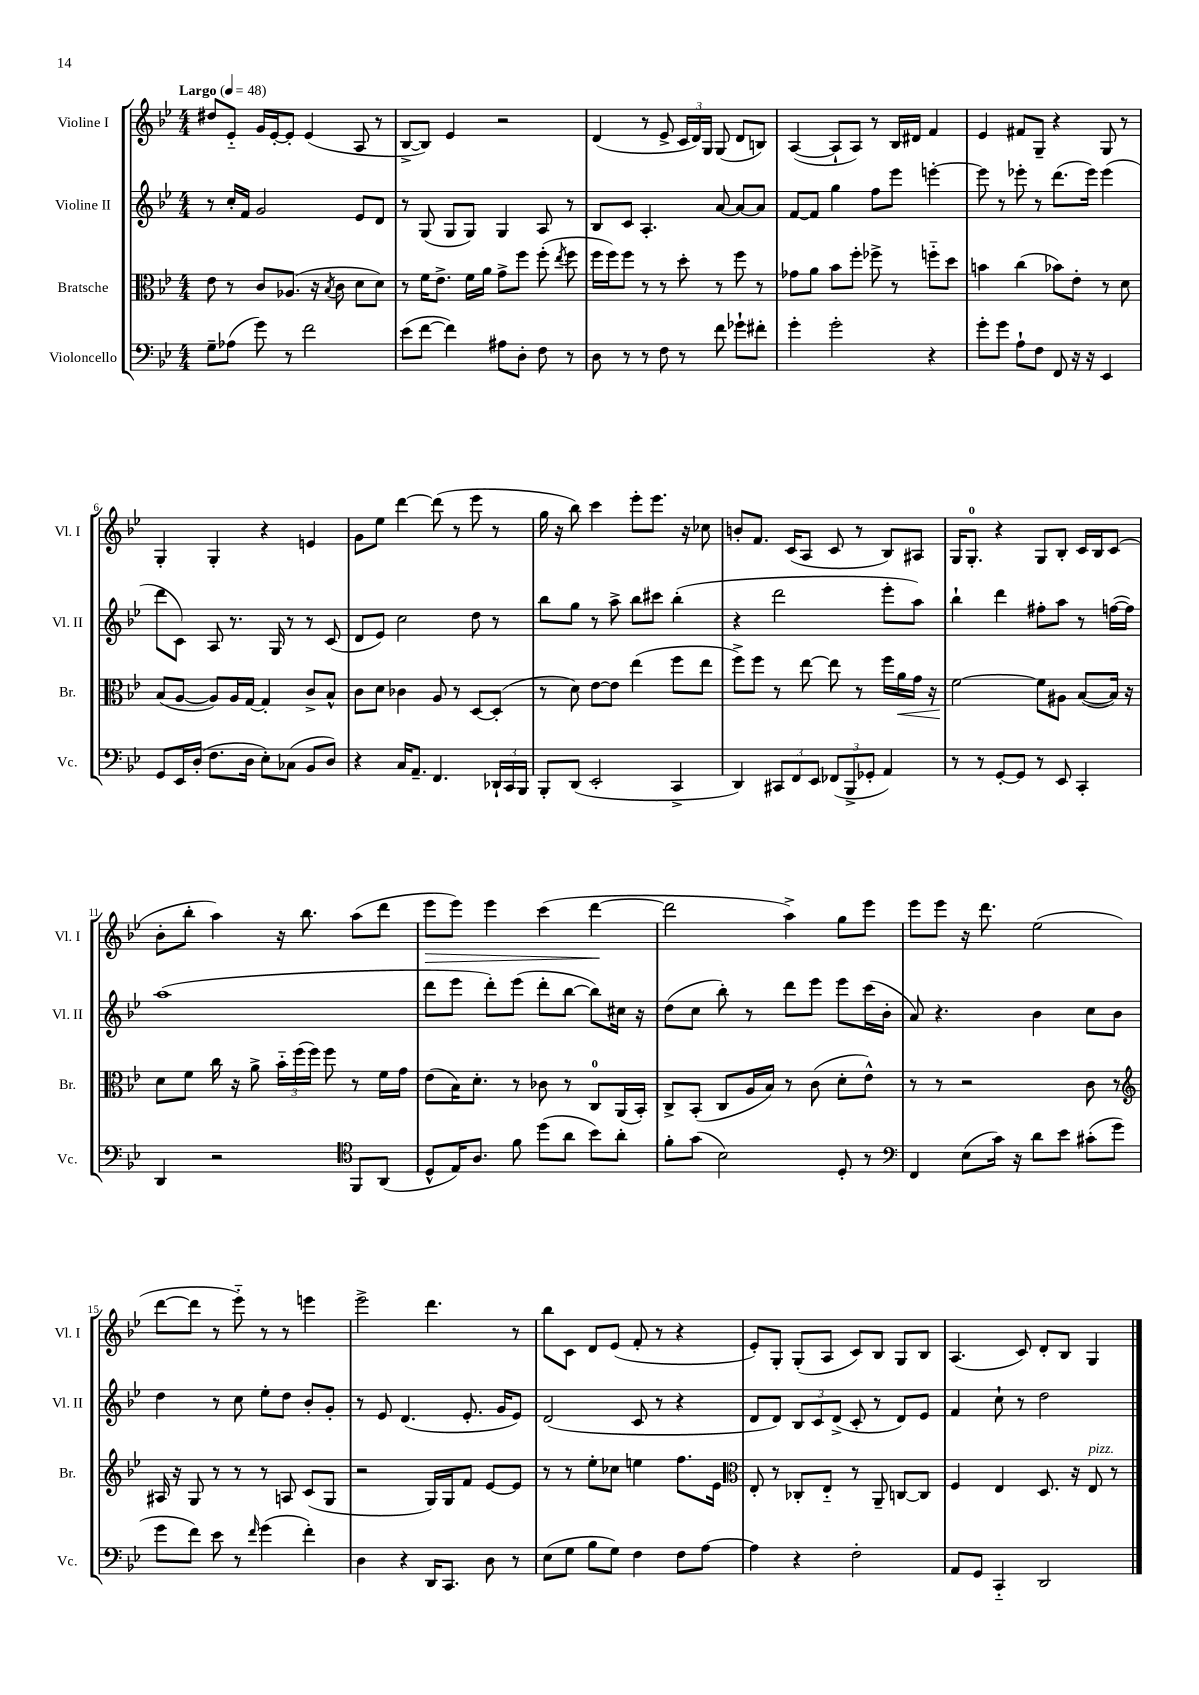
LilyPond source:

<<
\new StaffGroup <<
\new Staff = "s0" \with { instrumentName = "Violine I" shortInstrumentName = "Vl. I" } {
    \clef treble \key bes \major \numericTimeSignature \time 4/4 \tempo "Largo" 4 = 48
    \autoBeamOff dis''8[ ees'8]-_ g'16[ ees'16~-. ees'8]-. ees'4( a8 r8 |
    bes8[~-> bes8]) ees'4 r2 |
    d'4( r8 ees'8-> \tuplet 3/2 { c'16[ d'16) g16] } g8( d'8[ b8]) |
    a4~( a8[-! a8]) r8 bes16[ dis'16] f'4 |
    ees'4 fis'8[ g8]-- r4 g8 r8 |
    g4-. g4-. r4 e'4 |
    g'8[ ees''8] d'''4~ d'''8( r8 ees'''8 r8 |
    g''16 r16 bes''8) c'''4 ees'''8[-. ees'''8.] r16 ces''8 |
    b'8[-. f'8.] c'16[( a8] c'8 r8 bes8[) ais8] |
    g16[ g8.]-0-. r4 g8[ bes8]-. c'16[ bes16 c'8]( |
    bes'8[-. bes''8]-. a''4) r16 bes''8. a''8[( d'''8] |
    ees'''8[\> ees'''8]) ees'''4 c'''4( d'''4~\! |
    d'''2 a''4->) g''8[ ees'''8] |
    ees'''8[ ees'''8] r16 d'''8. ees''2( |
    d'''8[~ d'''8] r8 ees'''8-_) r8 r8 e'''4 |
    ees'''2-> d'''4. r8 |
    bes''8[ c'8] d'8[ ees'8]( f'8-. r8 r4 |
    ees'8[-.) g8]-. g8[-.( a8] c'8[) bes8] g8[ bes8] |
    a4.( c'8) d'8[-. bes8] g4 \bar "|." |
}
\new Staff = "s1" \with { instrumentName = "Violine II" shortInstrumentName = "Vl. II" } {
    \clef treble \key bes \major \numericTimeSignature \time 4/4
    \autoBeamOff r8 c''16[-. f'16] g'2 ees'8[ d'8] |
    r8 g8( g8[ g8]) g4 a8 r8 |
    bes8[ c'8] a4.-. a'8~ a'8[~ a'8] |
    f'8[~ f'8] g''4 f''8[ ees'''8] e'''4~-. |
    e'''8 r8 ees'''8-. r8 d'''8.[( ees'''16]) ees'''4( |
    d'''8[ c'8]) a8 r8. g16 r8 r8 c'8( |
    d'8[ ees'8]) c''2 d''8 r8 |
    bes''8[ g''8] r8 a''8-> bes''8[ cis'''8] bes''4-.( |
    r4 d'''2 ees'''8[-. a''8]) |
    bes''4-! d'''4 fis''8[-. a''8] r8 f''16[~( f''16]) |
    a''1( |
    d'''8[ ees'''8] d'''8[-.) ees'''8]( d'''8[-. bes''8]~ bes''8[) cis''16] r16 |
    d''8[( c''8] bes''8-.) r8 d'''8[ ees'''8] ees'''8[ c'''16( bes'16]-. |
    a'8) r4. bes'4 c''8[ bes'8] |
    d''4 r8 c''8 ees''8[-. d''8] bes'8[-. g'8]-. |
    r8 ees'8 d'4.( ees'8.-. g'16[ ees'8]) |
    d'2( c'8 r8 r4 |
    d'8[ d'8]) \tuplet 3/2 { bes8[ c'8 d'8]->( } c'8-. r8 d'8[) ees'8] |
    f'4 c''8-! r8 d''2 \bar "|." |
}
\new Staff = "s2" \with { instrumentName = "Bratsche" shortInstrumentName = "Br." } {
    \clef alto \key bes \major \numericTimeSignature \time 4/4
    \autoBeamOff ees'8 r8 c'8[ aes8.]( r16 \acciaccatura { bes8 } c'8 d'8[ d'8]) |
    r8 f'16[ ees'8.]-> f'16[ a'16] g'8[-> f''8] f''8-.( \acciaccatura { ees''8 } f''8 |
    f''16[ f''16) f''8] r8 r8 d''8-. r8 f''8 r8 |
    ges'8[ a'8] bes'8[ f''8]-. fes''8-> r8 f''8[-_ d''8] |
    b'4 c''4( bes'8[) ees'8]-. r8 d'8 |
    bes8[( a8]~ a8[) a16 g16]~ g4-. c'8[-> bes8]-^ |
    c'8[ d'8] ces'4 a8 r8 d8[~ d8]-.( |
    r8 d'8) ees'8[~ ees'8] ees''4( f''8[ ees''8] |
    f''8[->) f''8] r8 ees''8~ ees''8 r8 f''16[ a'16\< g'16] r16 |
    f'2~\! f'8[ ais8] bes8[~( bes16]) r16 |
    d'8[ f'8] c''16 r16 a'8-> \tuplet 3/2 { bes'16[-_ f''16( f''16]) } f''8 r8 f'16[ g'16] |
    ees'8[( bes16) d'8.]-. r8 ces'8 r8 c8[-0 a,16( bes,16]-.) |
    c8[-> bes,8]-.( c8[ a16 bes16]) r8 c'8( d'8[-. ees'8]-^) |
    r8 r8 r2 c'8 r8 |
    \clef treble ais16 r16 g8 r8 r8 r8 a8 c'8[( g8] |
    r2 g16[) g16 f'8] ees'8[~ ees'8] |
    r8 r8 ees''8[-. ces''8] e''4 f''8.[ ees'16] |
    \clef alto ees8-. r8 ces8[-. ees8]-_ r8 a,8-- c8[~ c8] |
    f4 ees4 d8. r16 ees8^\markup { \italic "pizz." } r8 \bar "|." |
}
\new Staff = "s3" \with { instrumentName = "Violoncello" shortInstrumentName = "Vc." } {
    \clef bass \key bes \major \numericTimeSignature \time 4/4
    \autoBeamOff g8[-- aes8]( g'8) r8 f'2 |
    ees'8[( f'8]~ f'4) ais8[ d8]-. f8 r8 |
    d8 r8 r8 f8 r8 f'8 ges'8[-! fis'8]-. |
    g'4-. g'2-. r4 |
    g'8[-. g'8] a8[-! f8] f,8 r16 r16 ees,4 |
    g,8[ ees,16 d16]-.( f8.[ d16] ees8[-.) ces8]( bes,8[ d8]) |
    r4 c16[ a,8.]-- f,4. \tuplet 3/2 { des,16[-! c,16 bes,,16] } |
    bes,,8[-. d,8]( ees,2-. c,4-> |
    d,4) \tuplet 3/2 { cis,8[ f,8 ees,8] } \tuplet 3/2 { fes,8[( bes,,8-> ges,8]-. } a,4) |
    r8 r8 g,8[~-. g,8] r8 ees,8 c,4-. |
    d,4 r2 \clef tenor f,8[ a,8]( |
    d8[-^ ees16) a8.] f'8 d''8[( a'8] bes'8[) a'8]-. |
    f'8[-. g'8]( bes2) d8-. r8 |
    \clef bass f,4 ees8[( c'16]) r16 d'8[ ees'8] cis'8[-.( g'8] |
    g'8[ f'8]) ees'8 r8 \grace { f'16 } g'4( f'4-.) |
    d4 r4 d,16[ c,8.] d8 r8 |
    ees8[( g8] bes8[ g8]) f4 f8[ a8]~ |
    a4 r4 f2-. |
    a,8[ g,8] c,4-_ d,2 \bar "|." |
}
>>
>>
